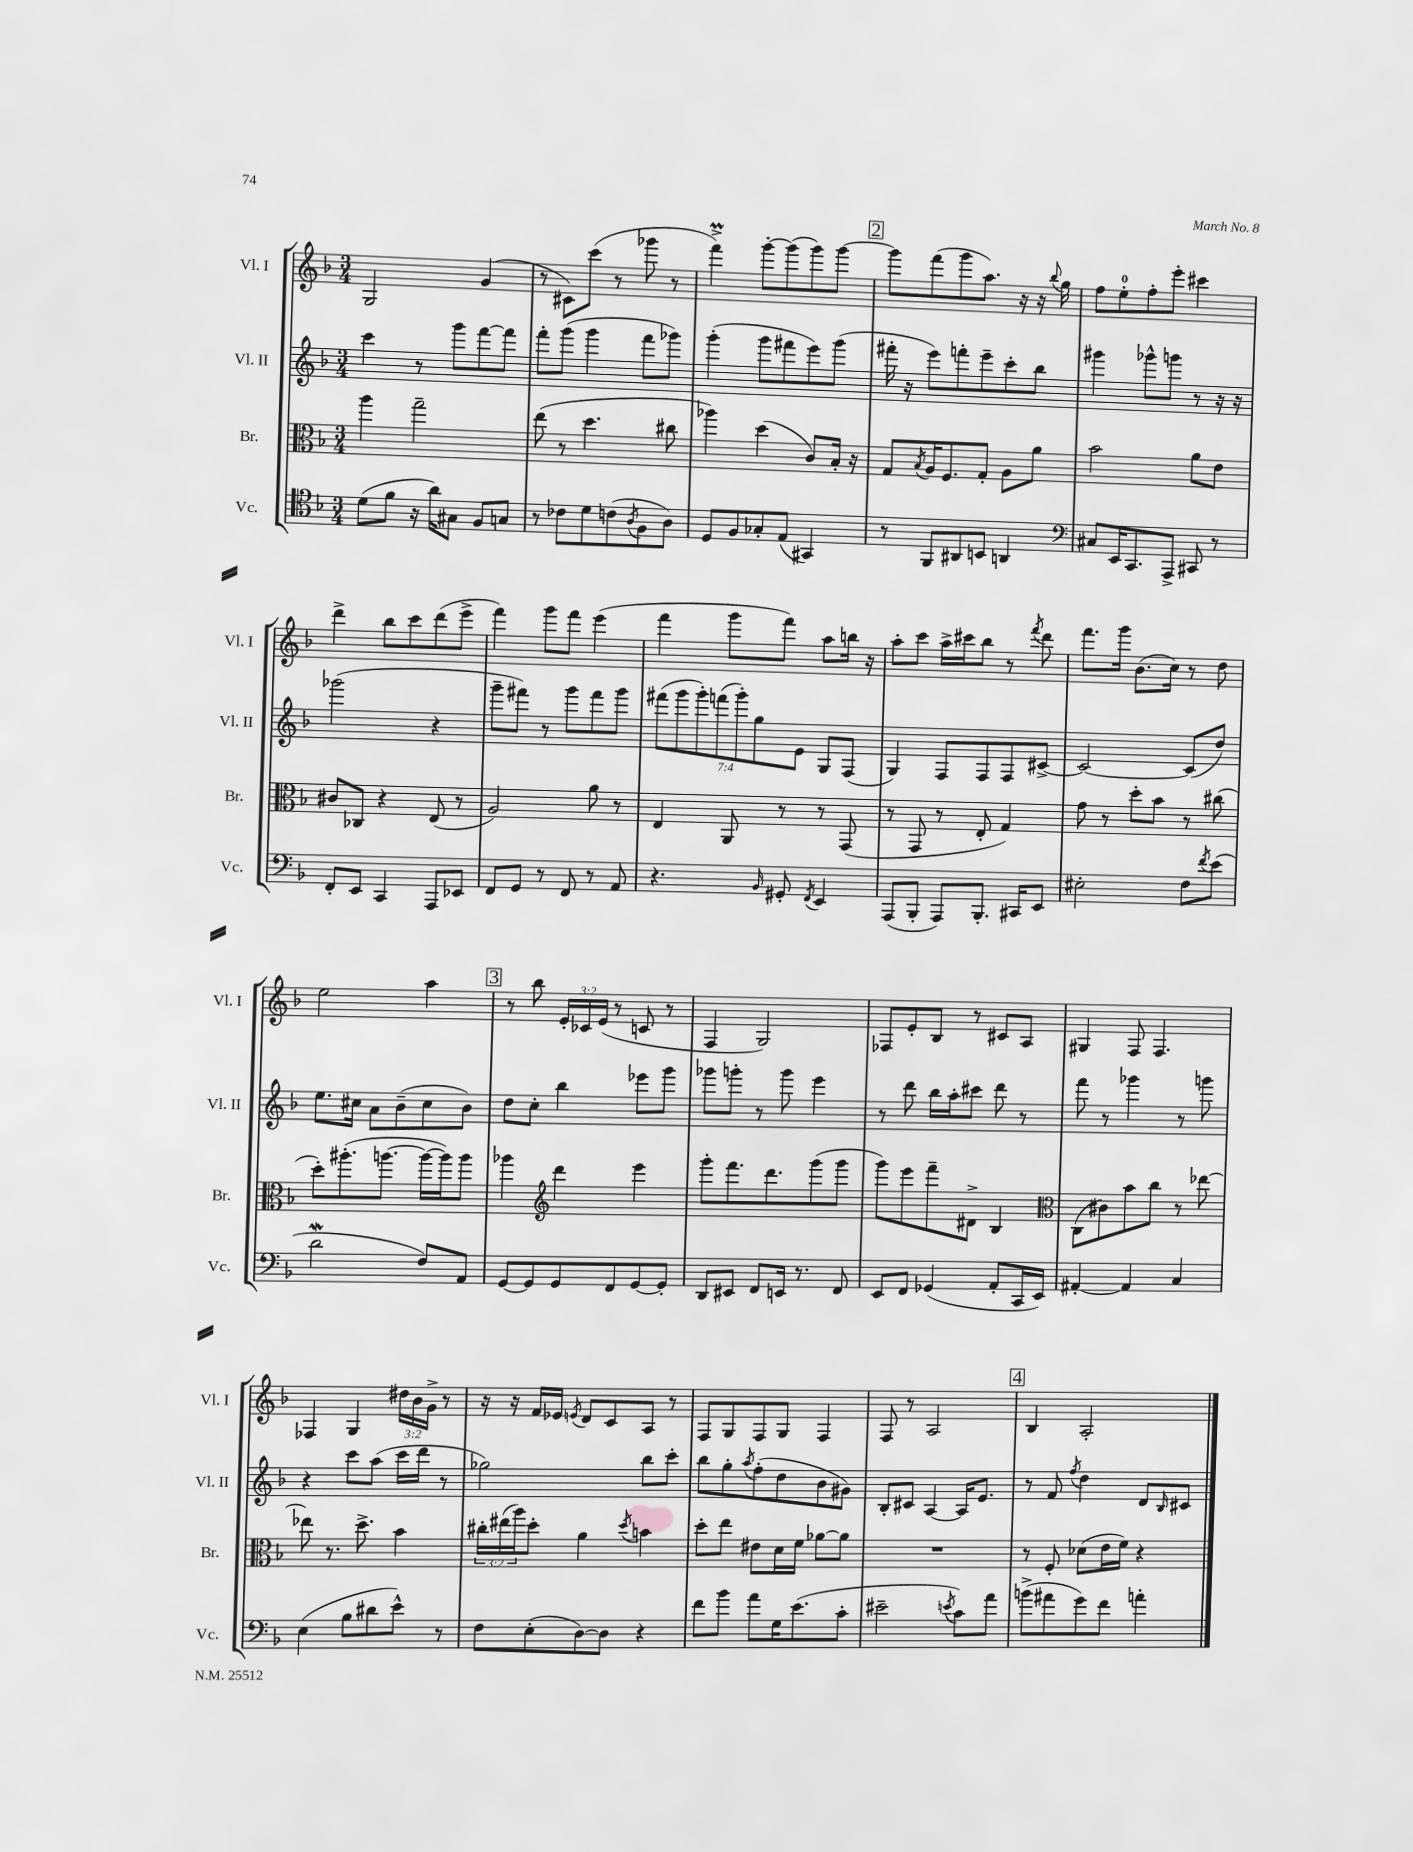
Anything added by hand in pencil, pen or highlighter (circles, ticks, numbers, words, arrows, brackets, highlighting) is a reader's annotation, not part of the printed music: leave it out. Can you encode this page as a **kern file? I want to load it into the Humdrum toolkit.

**kern	**kern	**kern	**kern
*part4	*part3	*part2	*part1
*staff4	*staff3	*staff2	*staff1
*I"Vc.	*I"Br.	*I"Vl. II	*I"Vl. I
*I'Vc.	*I'Br.	*I'Vl. II	*I'Vl. I
*clefC4	*clefC3	*clefG2	*clefG2
*k[b-]	*k[b-]	*k[b-]	*k[b-]
*M3/4	*M3/4	*M3/4	*M3/4
=89	=89	=89	=89
(8d\L	4aa\	4ccc\	2G/
8f\J	.	.	.
16r	2gg~\	8r	.
16a\KL)	.	.	.
8G#X\J	.	8ggg\L	.
8F/L	.	[8fff\	(4g/
8Gn/J	.	8fff\J]	.
=90	=90	=90	=90
8r	(8ee\	8fff'\L	8r
8c-X\L	8r	(8ggg\J	8c#X\L)
8d\	4.dd\	4ggg\	(8ccc\J
(8cn\	.	.	8r
8qA/	.	.	.
8F\	.	8fff\L	8ggg-X\
8A\J)	8cc#X\	8ggg-X\J)	8r
=91	=91	=91	=91
8D/L	4aa-X\)	(4ggg'\	4fffM^\)
8F/	.	.	.
8G-X'/	(4dd\	8ggg\L	[8ggg'\L
(8E/J	.	8fff#X\	(8ggg\]
4GG#X/)	8c/L)	8eee\)	8ggg\)
.	16B-'/Jk	(8ggg\J	[8ggg\J
.	16r	.	.
!!LO:REH:place=s1:t=2
=92	=92	=92	=92
8r	8G/L	16fff#X'\	8ggg\L]
.	.	16r	.
.	8qB-/	.	.
8FF/L	16A/K	8eee\L)	(8fff\
.	8.F/	.	.
8AA#X/	.	8fffn'\	8ggg\
8BBn/J	8G'/J	8eee~\	8.aa\J)
4AAn/	8A\L	8ccc'\	.
.	.	.	16r
.	8a\J	8bb-\J	16r
.	.	.	8qqbb-/
.	.	.	16gg\
=93	=93	=93	=93
*clefF4	*	*	*
8C#X/L	2b-\	4ggg#X\	8ff\L
16EE/K	.	.	8ee'\
8.CC/	.	.	.
.	.	8ggg-X^^\L	8ff'\
8AAA^/J	.	8gggn\J	8eee'\J
8CC#X/	8a\L	8r	4ccc#X\
8r	8e\J	16r	.
.	.	16r	.
!!LO:LB:g=z
=94	=94	=94	=94
8FF'/L	8c#X/L	(2ggg-X\	4ddd^\
8EE/J	8C-X/J	.	.
4CC/	4r	.	8bb-\L
.	.	.	8ccc\
8AAA/L	(8E/	4r	(8ddd\
8EE-X/J	8r	.	8eee^\J
=95	=95	=95	=95
8FF/L	2A/)	8ggg~\L	4fff\)
8GG/J	.	8fff#X\J)	.
8r	.	8r	8ggg\L
8FF/	.	8ggg\L	8fff\J
8r	8a\	8fff#\	(4eee\
8AA/	8r	8ggg\J	.
=96	=96	=96	=96
4.r	4E/	(14fff#X\L	4fff\
.	.	14ggg\	.
.	.	14ggg'\)	.
.	.	(14fffn\	.
.	8AA/	.	8ggg\L
.	.	14ggg'\)	.
.	.	14gg\	.
16qqBB-/	.	.	.
8GG#X'/	8r	.	8fff\J)
.	.	14e\J	.
8qFF/	.	.	.
4EE/	8r	8G/L	8aa\L
.	(8GG/	(8F/J	16bbn\Jk
.	.	.	16r
=97	=97	=97	=97
(8AAA/L	8r	4G/)	8aa'\L
8BBB-'/J	8GG/	.	8ccc\J
8AAA/L)	8r	8F/L	16aa^\LL
.	.	.	16ccc#X\J
8.BBB-'/J	8E'/	8F/	8bb-\J
.	4G/)	8F/	8r
16CC#X/KL	.	.	.
.	.	.	8qfff/
8EE/J	.	[8c#X^/J	8ddd\
=98	=98	=98	=98
2E#X'\	8g\	2c#/_	8.fff\L
.	8r	.	.
.	.	.	16ggg\Jk
.	8dd'\L	.	(8.b-\L
.	8b-\J	.	.
.	.	.	16cc\Jk)
8F\L	8r	(8c#/L]	8r
8qf/	.	.	.
(8e\J	(8cc#X\	8dd/J)	8dd\
!!LO:LB:g=z
=99	=99	=99	=99
2dW\	8dd'\L)	8.ee\L	2ee\
.	(8.aa#X'\	.	.
.	.	16cc#X\Jk	.
.	.	8a\L	.
.	[8.aan\J	.	.
.	.	(8b-~\	.
8F/L)	16aa\LL_	8cc#\	4aa\
.	16aa\J])	.	.
8AA/J	8aa\J	8b-\J)	.
!!LO:REH:place=s1:t=3
=100	=100	=100	=100
[8GG/L	4aa-X\	8dd\L	8r
8GG/]	.	8cc'\J	8bb-\
*	*clefG2	*	*
8GG/	4ddd\	4bb-\	24e'/LL
.	.	.	24c-X/
.	.	.	(24e/JJ
8FF/	.	.	8r
[8GG/	4eee\	8eee-X\L	8cn/
8GG'/J]	.	8ggg\J	8r
=101	=101	=101	=101
8DD/L	8ggg'\L	8ggg-X\L	4F/
8EE#X/J	8.fff\	8gggn'\J	.
8FF/L	.	8r	2G/)
.	8.ddd\	.	.
16EEn/Jk	.	8ggg\	.
8.r	.	.	.
.	(8ggg\	4eee\	.
8FF/	8ggg\J	.	.
=102	=102	=102	=102
8EE/L	8ggg\L)	8r	8F-X/L
8FF/J	8eee\	8ddd\	8e'/
(4GG-X/	8fff~\	16bb-\LL	8B-/J
.	.	16aa'\J	.
.	8d#X^\J	8ccc#X\J	8r
8AA'/L	4B-/	8ddd\	8c#X/L
16CC/L	.	8r	8A/J
16EE/JJ)	.	.	.
=103	=103	=103	=103
*	*clefC3	*	*
[4AA#X'/	(8C\L	8fff\	4G#X/
.	8c#X\)	8r	.
4AA#/]	8b-\	4ggg-X\	8F/
.	8cc\J	.	4.F/
4C/	8r	8r	.
.	[8ee-X\	8gggn\	.
!!LO:LB:g=z
=104	=104	=104	=104
(4E\	8ee-X\]	4r	4F-X/
.	8.r	.	.
8B-\L	.	8ccc\L	4G/
.	8.dd^\	.	.
8d#X\	.	(8aa\J	.
8e^^\J)	4b-\	16ccc\LL	24dd#X\LL
.	.	.	24b-\
.	.	16ddd\JJ	.
.	.	.	24g^\JJ
8r	.	8r	8r
=105	=105	=105	=105
8F\L	24cc#X'\LL	2gg-X\)	16r
.	(24ee#X\	.	.
.	.	.	16r
.	24aa\J)	.	.
(8E'\	8dd'\J	.	16f/LL
.	.	.	16e-X/JJ
.	.	.	8qen/
[8D\)	4a\	.	8d/L
8D\J]	.	.	8c/
.	8qdd/	.	.
4r	4bn\	8bb-\L	8A/J
.	.	8ccc'\J	8r
=106	=106	=106	=106
8f\L	8dd'\L	8bb-\L	8F/L
8b-\J	8ee\J	8gg'\	8G/
.	.	8qaa/	.
8a\L	8e#X\L	(8ff'\	8F/
16G\K	16d\L	8dd\	8G/J
(8.e\	16f\JJ	.	.
.	[8a-X\L	8b-\	4F/
8c'\J	8a-\J]	8g#X\J)	.
=107	=107	=107	=107
2e#X~\	2.r	8B-'/L	8F/
.	.	8c#X/J	8r
.	.	[4A/	2A/
8qen/	.	.	.
8c\L)	.	16A/KL]	.
.	.	8.e/J	.
8a\J	.	.	.
!!LO:REH:place=s1:t=4
=108	=108	=108	=108
(8bn^\L	8r	8r	4B-/
8a#X\	8F'/	8f/	.
.	.	8qff/	.
8g\)	(8d-X\L	4dd\	2A'/
8f\J	16e\L	.	.
.	16f\JJ)	.	.
4an'\	4r	8d/L	.
.	.	16qqB-/	.
.	.	8c#X/J	.
==	==	==	==
*-	*-	*-	*-
